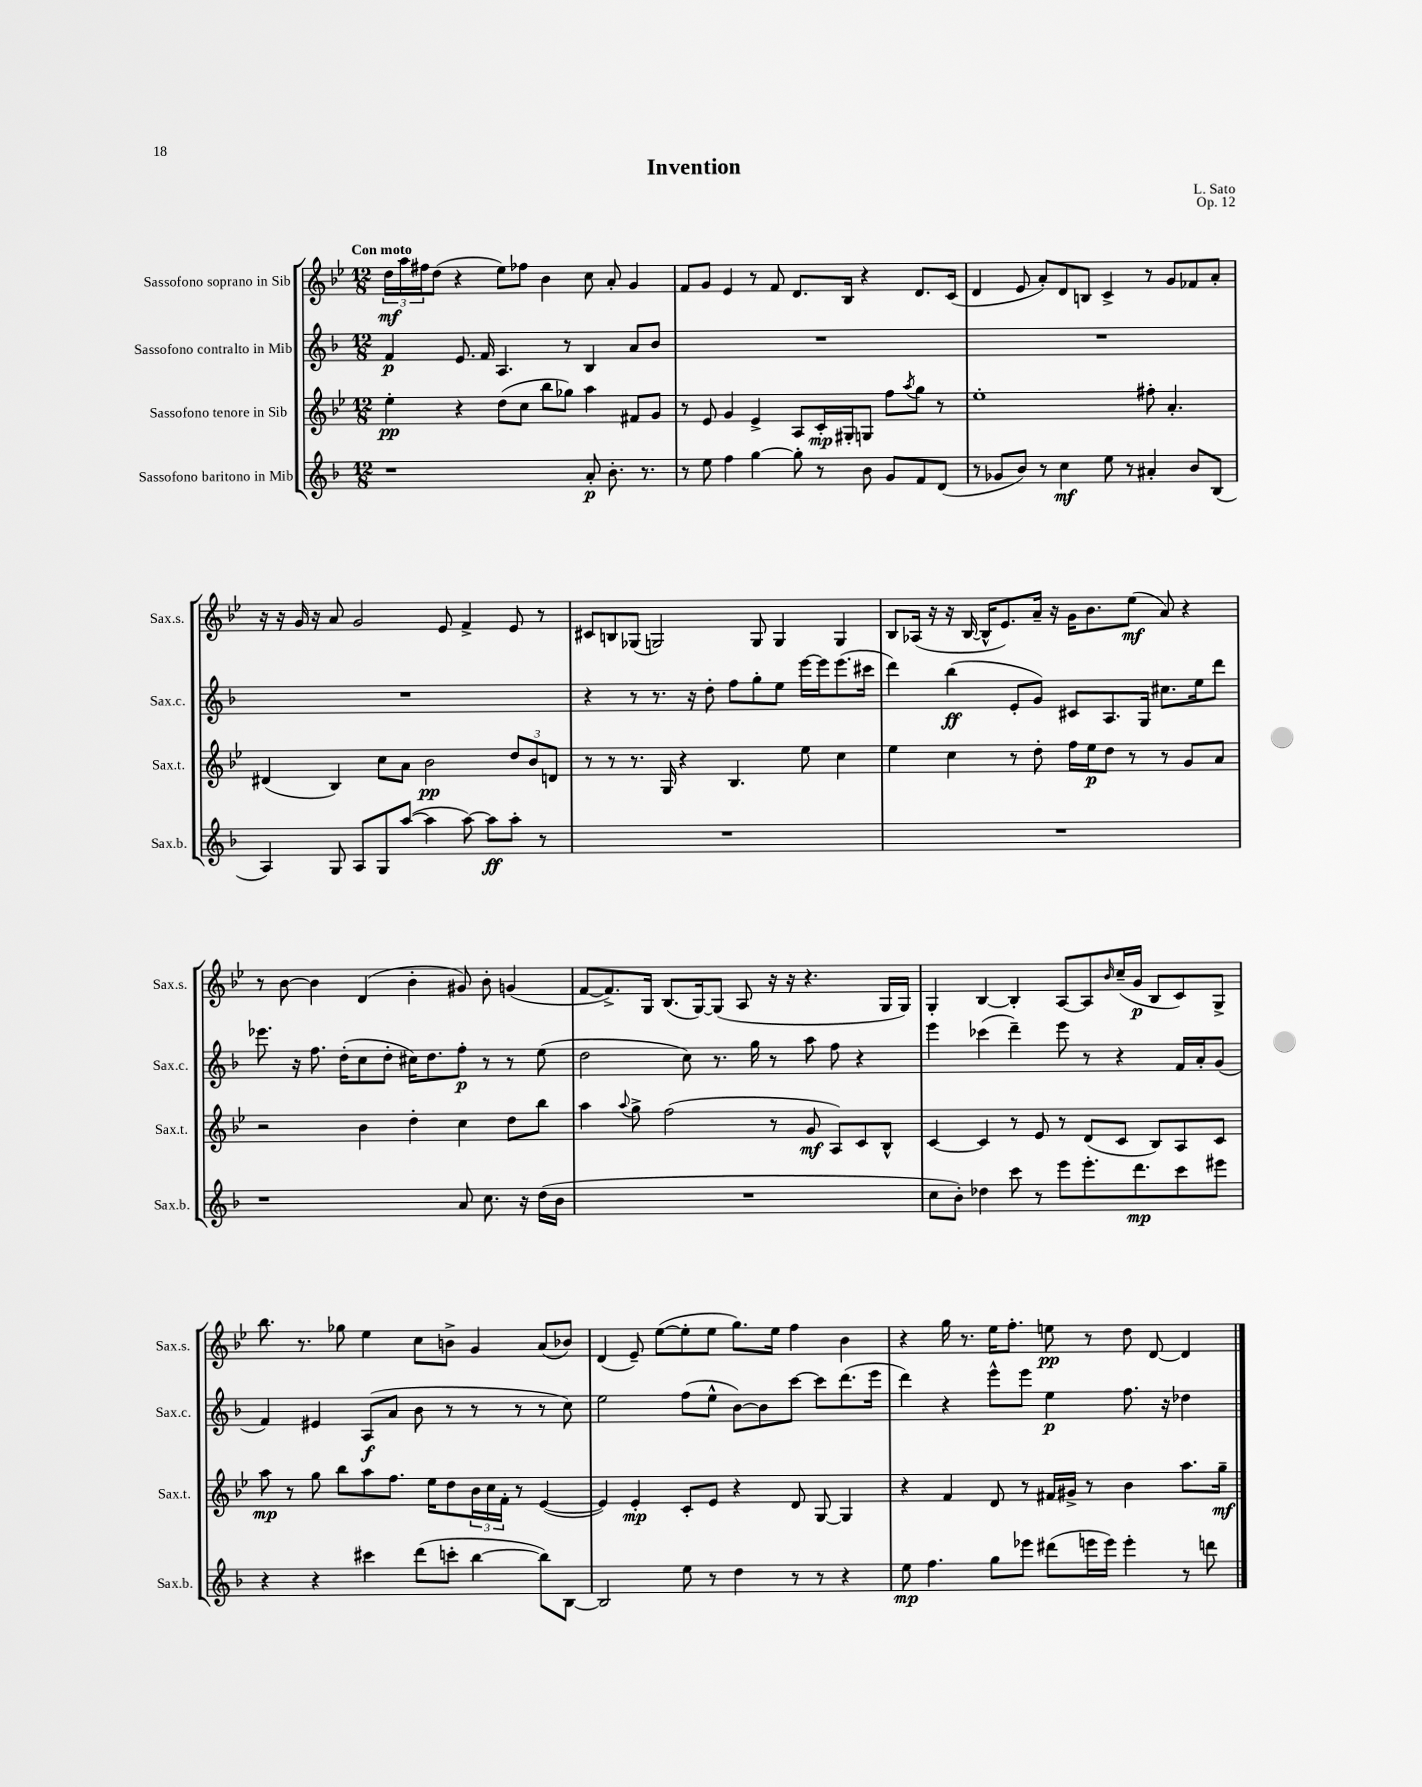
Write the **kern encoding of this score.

**kern	**dynam	**kern	**dynam	**kern	**dynam	**kern	**dynam
*part4	*part4	*part3	*part3	*part2	*part2	*part1	*part1
*staff4	*staff4	*staff3	*staff3	*staff2	*staff2	*staff1	*staff1
*I"Sassofono baritono in Mib	*	*I"Sassofono tenore in Sib	*	*I"Sassofono contralto in Mib	*	*I"Sassofono soprano in Sib	*
*I'Sax.b.	*	*I'Sax.t.	*	*I'Sax.c.	*	*I'Sax.s.	*
*clefG2	*	*clefG2	*	*clefG2	*	*clefG2	*
*k[b-]	*	*k[b-e-]	*	*k[b-]	*	*k[b-e-]	*
*M12/8	*	*M12/8	*	*M12/8	*	*M12/8	*
=1	=1	=1	=1	=1	=1	=1	=1
!	!	!	!	!	!	!LO:TX:a:B:t=Con moto	!
1r	.	4ee-'\	pp	4f/	p	24dd\LL	mf
.	.	.	.	.	.	24aa\	.
.	.	.	.	.	.	24ff#X\J	.
.	.	.	.	.	.	(8dd\J	.
.	.	4r	.	8.e/	.	4r	.
.	.	.	.	16f/	.	.	.
.	.	(8dd\L	.	4.A/	.	8ee-\L)	.
.	.	8cc\J	.	.	.	8ff-X\J	.
.	.	8bb-\L	.	.	.	4b-\	.
.	.	8gg-X\J)	.	8r	.	.	.
8a'/	p	4aa\	.	4B-/	.	8cc\	.
8.b-'\	.	.	.	.	.	8a'/	.
.	.	8f#X/L	.	8a/L	.	4g/	.
8.r	.	.	.	.	.	.	.
.	.	8g/J	.	8b-/J	.	.	.
=2	=2	=2	=2	=2	=2	=2	=2
8r	.	8r	.	1.r	.	8f/L	.
8ee\	.	8e-/	.	.	.	8g/J	.
4ff\	.	4g/	.	.	.	4e-/	.
[4gg\	.	4e-^/	.	.	.	8r	.
.	.	.	.	.	.	8f/	.
8gg'\]	.	8A/L	.	.	.	8.d/L	.
8r	.	16c'/L	mp	.	.	.	.
.	.	16G#X'/J	.	.	.	16B-/Jk	.
8b-\	.	8Gn/J	.	.	.	4r	.
8g/L	.	8ff\L	.	.	.	.	.
.	.	8qaa/	.	.	.	.	.
8f/	.	8gg\J	.	.	.	8.d/L	.
(8d/J	.	8r	.	.	.	.	.
.	.	.	.	.	.	(16c/Jk	.
=3	=3	=3	=3	=3	=3	=3	=3
8r	.	1ee-'	.	1.r	.	4d/	.
8g-X/L	.	.	.	.	.	.	.
8b-/J)	.	.	.	.	.	8e-/	.
8r	.	.	.	.	.	8a'/L)	.
4cc\	mf	.	.	.	.	8d/	.
.	.	.	.	.	.	8Bn/J	.
8ee\	.	.	.	.	.	4c^/	.
8r	.	.	.	.	.	.	.
4a#X'/	.	8ff#X'\	.	.	.	8r	.
.	.	4.a'/	.	.	.	8g/L	.
8b-/L	.	.	.	.	.	8f-X/	.
(8B-/J	.	.	.	.	.	8a'/J	.
!!LO:LB:g=z
=4	=4	=4	=4	=4	=4	=4	=4
4A/)	.	(4d#X/	.	1.r	.	16r	.
.	.	.	.	.	.	16r	.
.	.	.	.	.	.	16g/	.
.	.	.	.	.	.	16r	.
8G/	.	4B-/)	.	.	.	8a/	.
8A/L	.	.	.	.	.	2g/	.
8G/	.	8cc\L	.	.	.	.	.
([8aa/J	.	8a\J	.	.	.	.	.
4aa\]	.	2b-\	pp	.	.	.	.
.	.	.	.	.	.	8e-/	.
[8aa\)	.	.	.	.	.	4f^/	.
8aa\L]	ff	.	.	.	.	.	.
8aa'\J	.	12dd/L	.	.	.	8e-/	.
.	.	12b-/	.	.	.	.	.
8r	.	.	.	.	.	8r	.
.	.	12dn/J	.	.	.	.	.
=5	=5	=5	=5	=5	=5	=5	=5
1.r	.	8r	.	4r	.	8c#X/L	.
.	.	8r	.	.	.	8Bn/	.
.	.	8.r	.	8r	.	(8G-X/J	.
.	.	.	.	8.r	.	2Gn/)	.
.	.	16G/	.	.	.	.	.
.	.	4r	.	.	.	.	.
.	.	.	.	16r	.	.	.
.	.	.	.	8dd'\	.	.	.
.	.	4.B-/	.	8ff\L	.	.	.
.	.	.	.	8gg'\	.	8G/	.
.	.	.	.	8ee\J	.	4G/	.
.	.	8ee-\	.	[16eee\LL	.	.	.
.	.	.	.	16eee\J]	.	.	.
.	.	4cc\	.	(8.eee\	.	4G/	.
.	.	.	.	16ccc#X\Jk	.	.	.
=6	=6	=6	=6	=6	=6	=6	=6
1.r	.	4ee-\	.	4ddd\)	.	8B-/L	.
.	.	.	.	.	.	(16A-X/Jk	.
.	.	.	.	.	.	16r	.
.	.	4cc\	.	(4bb-\	ff	16r	.
.	.	.	.	.	.	[16B-/	.
.	.	.	.	.	.	16B-^^/KL]	.
.	.	.	.	.	.	8.e-/)	.
.	.	8r	.	8e'/L	.	.	.
.	.	8dd'\	.	8g/J)	.	16a~/Jk	.
.	.	.	.	.	.	16r	.
.	.	16ff\LL	.	8c#X/L	.	16g\KL	.
.	.	16ee-\J	p	.	.	8.b-\	.
.	.	8dd\J	.	8.A/	.	.	.
.	.	8r	.	.	.	(8ee-\J	mf
.	.	.	.	16G/Jk	.	.	.
.	.	8r	.	8.cc#X\L	.	8a/)	.
.	.	8g/L	.	.	.	4r	.
.	.	.	.	16ee\k	.	.	.
.	.	8a/J	.	8ddd\J	.	.	.
!!LO:LB:g=z
=7	=7	=7	=7	=7	=7	=7	=7
1r	.	2r	.	8.eee-X\	.	8r	.
.	.	.	.	.	.	[8b-\	.
.	.	.	.	16r	.	.	.
.	.	.	.	8.ff\	.	4b-\]	.
.	.	.	.	(16dd'\KL	.	.	.
.	.	4b-\	.	8cc\	.	(4d/	.
.	.	.	.	8dd'\J	.	.	.
.	.	4dd'\	.	16cc#X\KL)	.	4b-'\	.
.	.	.	.	8.dd\	.	.	.
8a/	.	4cc\	.	8ff'\J	p	8g#X/)	.
8.cc\	.	.	.	8r	.	8b-'\	.
.	.	8dd\L	.	8r	.	(4gn/	.
16r	.	.	.	.	.	.	.
(16dd\LL	.	8bb-\J	.	(8ee\	.	.	.
16b-\JJ	.	.	.	.	.	.	.
=8	=8	=8	=8	=8	=8	=8	=8
1.r	.	4aa\	.	2dd\	.	[8f/L	.
.	.	.	.	.	.	8.f^/])	.
.	.	8qqaa/	.	.	.	.	.
.	.	8gg^\	.	.	.	.	.
.	.	.	.	.	.	16G/Jk	.
.	.	(2ff\	.	.	.	(8.B-/L	.
.	.	.	.	8cc\)	.	.	.
.	.	.	.	.	.	[16G/k)	.
.	.	.	.	8.r	.	(8G/J]	.
.	.	.	.	.	.	8A/	.
.	.	.	.	16gg\	.	.	.
.	.	8r	.	8r	.	16r	.
.	.	.	.	.	.	16r	.
.	.	8g/	mf	8aa\	.	4.r	.
.	.	8A/L)	.	8ff\	.	.	.
.	.	8c/	.	4r	.	.	.
.	.	8B-^^/J	.	.	.	16G/LL	.
.	.	.	.	.	.	16G/JJ)	.
=9	=9	=9	=9	=9	=9	=9	=9
8cc\L	.	[4c/	.	4eee\	.	4G'/	.
8b-'\J)	.	.	.	.	.	.	.
4dd-X\	.	4c/]	.	(4ccc-X\	.	[4B-/	.
8ccc\	.	8r	.	4ddd~\)	.	4B-'/]	.
8r	.	8e-/	.	.	.	.	.
8eee\L	.	8r	.	8eee\	.	[8A/L	.
8.eee'\	.	(8d/L	.	8r	.	8A/]	.
.	.	.	.	.	.	16qqb-/	.
.	.	8c/J	.	4r	.	(16cc~/L	.
8.ddd\	mp	.	.	.	.	16g/JJ	p
.	.	8B-/L)	.	.	.	8B-/L	.
8ccc\	.	8A/	.	16f/LL	.	8c/)	.
.	.	.	.	16a'/J	.	.	.
8eee#X\J	.	8c/J	.	(8g/J	.	8G^/J	.
!!LO:LB:g=z
=10	=10	=10	=10	=10	=10	=10	=10
4r	.	8aa\	mp	4f/)	.	8.bb-\	.
.	.	8r	.	.	.	.	.
.	.	.	.	.	.	8.r	.
4r	.	8gg\	.	4e#X/	.	.	.
.	.	8bb-\L	.	.	.	8gg-X\	.
4ccc#X\	.	8aa\	.	(8A/L	f	4ee-\	.
.	.	8.ff\J	.	8a/J	.	.	.
(8ddd\L	.	.	.	8b-\	.	8cc\L	.
.	.	16ee-\KL	.	.	.	.	.
8cccn'\J	.	8dd\	.	8r	.	8bn^\J	.
[4bb-\	.	24b-\L	.	8r	.	4g/	.
.	.	24cc\	.	.	.	.	.
.	.	24f'\JJ	.	.	.	.	.
.	.	8r	.	8r	.	.	.
8bb-\L])	.	([4e-/	.	8r	.	(8a/L	.
[8B-\J	.	.	.	8cc\)	.	8b-X/J)	.
=11	=11	=11	=11	=11	=11	=11	=11
2B-/]	.	4e-/])	.	2ee\	.	(4d/	.
.	.	4e-'/	mp	.	.	8e-~/)	.
.	.	.	.	.	.	([8ee-\L	.
8ee\	.	8c'/L	.	(8ff\L	.	8ee-'\]	.
8r	.	8e-/J	.	8ee^^\J	.	8ee-\J	.
4dd\	.	4r	.	[8b-\L)	.	8.gg\L)	.
.	.	.	.	8b-\]	.	.	.
.	.	.	.	.	.	16ee-\Jk	.
8r	.	8d/	.	[8ccc\J	.	4ff\	.
8r	.	[8G/	.	8ccc\L]	.	.	.
4r	.	4G/]	.	(8.ddd\	.	4b-\	.
.	.	.	.	16eee\Jk	.	.	.
=12	=12	=12	=12	=12	=12	=12	=12
8ee\	mp	4r	.	4ddd\)	.	4r	.
4.ff\	.	.	.	.	.	.	.
.	.	4f/	.	4r	.	16gg\	.
.	.	.	.	.	.	8.r	.
8gg\L	.	8d/	.	8eee^^\L	.	16ee-\KL	.
.	.	.	.	.	.	8.ff'\J	.
8eee-X\J	.	8r	.	8eee\J	.	.	.
(8ddd#X\L	.	16f#X/LL	.	4ee\	p	8een\	pp
.	.	16g#X^/JJ	.	.	.	.	.
16eeen\L	.	8r	.	.	.	8r	.
16eee\JJ)	.	.	.	.	.	.	.
4eee'\	.	4b-\	.	8.ff\	.	8dd\	.
.	.	.	.	.	.	[8d/	.
.	.	.	.	16r	.	.	.
8r	.	8.aa\L	.	4dd-X\	.	4d/]	.
8dddn\	.	.	.	.	.	.	.
.	.	16gg~\Jk	mf	.	.	.	.
==	==	==	==	==	==	==	==
*-	*-	*-	*-	*-	*-	*-	*-
